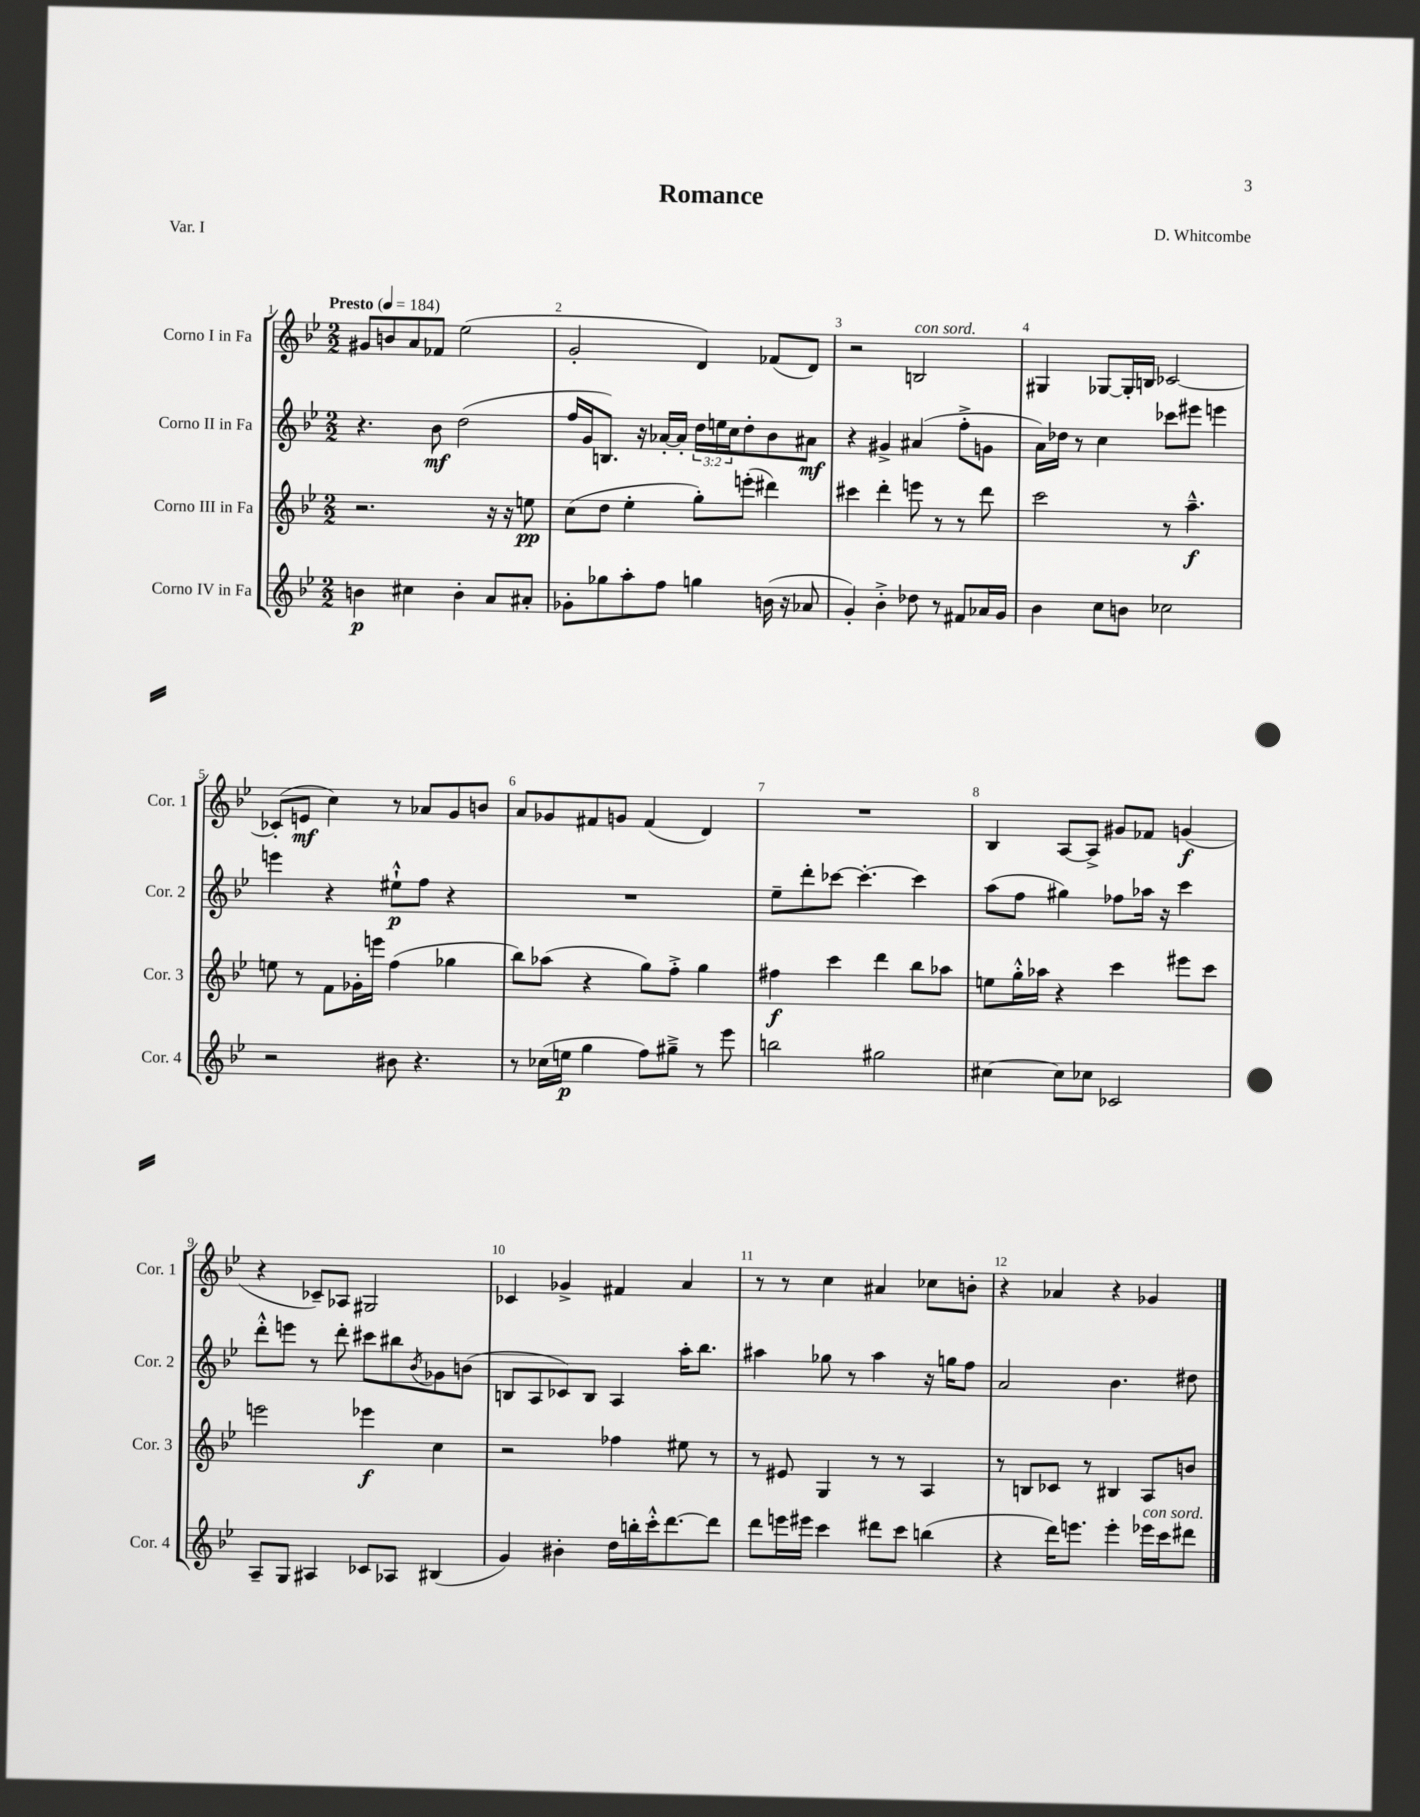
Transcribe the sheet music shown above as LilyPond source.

\header { title = "Romance" composer = "D. Whitcombe" piece = "Var. I" }
<<
\new StaffGroup <<
\new Staff = "s0" \with { instrumentName = "Corno I in Fa" shortInstrumentName = "Cor. 1" } {
    \clef treble \key bes \major \numericTimeSignature \time 2/2 \tempo "Presto" 4 = 184
    gis'8 b'8 a'8 fes'8 ees''2( |
    g'2-. d'4) fes'8( d'8) |
    r2 b2^\markup { \italic "con sord." } |
    gis4 ges8~ ges16-. b16 ces'2~ |
    ces'8-.( e'8\mf c''4) r8 aes'8 g'8 b'8 |
    a'8 ges'8 fis'8 g'8 fis'4( d'4) |
    R1 |
    bes4 a8~ a8-> gis'8 fes'8 g'4\f( |
    r4 ces'8--) aes8 gis2 |
    ces'4 ges'4-> fis'4 a'4 |
    r8 r8 c''4 ais'4 ces''8 b'8-. |
    r4 aes'4 r4 ges'4 \bar "|." |
}
\new Staff = "s1" \with { instrumentName = "Corno II in Fa" shortInstrumentName = "Cor. 2" } {
    \clef treble \key bes \major \numericTimeSignature \time 2/2 \override Staff.TupletNumber.text = #tuplet-number::calc-fraction-text
    r4. bes'8\mf d''2( |
    f''16 g'16 b8.) r16 aes'16~-. aes'16-. \tuplet 3/2 { d''16 e''16 c''16 } d''8-. bes'8 ais'8\mf |
    r4 gis'4-> ais'4( f''8-.-> g'8 |
    a'16) des''16 r8 c''4 ces'''8 eis'''8 e'''4 |
    e'''4 r4 eis''8-!-^\p f''8 r4 |
    R1 |
    ees''8-- d'''8-. ces'''8~ ces'''4.~-. ces'''4 |
    a''8( f''8 gis''4) fes''8 aes''16 r16 c'''4 |
    d'''8-.-^ e'''8 r8 d'''8-. cis'''8 bis''8 \acciaccatura { bes'8 } ges'8 b'8( |
    b8 a8 ces'8) b8 a4 a''16-. bes''8. |
    ais''4 ges''8 r8 ais''4 r16 g''16 f''8 |
    a'2 bes'4. dis''8 \bar "|." |
}
\new Staff = "s2" \with { instrumentName = "Corno III in Fa" shortInstrumentName = "Cor. 3" } {
    \clef treble \key bes \major \numericTimeSignature \time 2/2
    r2. r16 r16 e''8\pp |
    c''8( d''8 ees''4-. g''8-.) e'''8-.( dis'''4) |
    cis'''4 d'''4-. e'''8 r8 r8 d'''8 |
    c'''2 r8 a''4.---^\f |
    e''8 r8 f'8 ges'16-. e'''16 f''4( ges''4 |
    bes''8) aes''8( r4 g''8) f''8-.-> g''4 |
    fis''4\f c'''4 d'''4 bes''8 aes''8 |
    e''8 g''16-.-^ aes''16 r4 c'''4 eis'''8 c'''8 |
    e'''2 ees'''4\f c''4 |
    r2 fes''4 eis''8 r8 |
    r8 eis'8 g4 r8 r8 a4 |
    r8 b8 ces'8 r8 bis4 a8 b'8 \bar "|." |
}
\new Staff = "s3" \with { instrumentName = "Corno IV in Fa" shortInstrumentName = "Cor. 4" } {
    \clef treble \key bes \major \numericTimeSignature \time 2/2
    b'4\p cis''4 b'4-. a'8 ais'8-. |
    ges'8-. ges''8 a''8-. f''8 g''4 b'16( r16 aes'8 |
    g'4-.) bes'4-.-> des''8 r8 fis'8 aes'16 g'16 |
    bes'4 c''8 b'8 ces''2 |
    r2 bis'8 r4. |
    r8 ces''16( e''16\p g''4 f''8) gis''8---> r8 ees'''8 |
    b''2 gis''2 |
    cis''4~ cis''8 ces''8 ces'2 |
    a8-- g8 ais4 ces'8 aes8 bis4( |
    g'4) bis'4-. d''16 b''16-. c'''16-.-^ d'''8.~ d'''8 |
    d'''8 e'''16 eis'''16 c'''4 dis'''8 c'''8 b''4( |
    r4 d'''16) e'''8. e'''4-. ees'''16^\markup { \italic "con sord." } c'''16 dis'''8 \bar "|." |
}
>>
>>
\layout { \context { \Score \override BarNumber.break-visibility = ##(#f #t #t) barNumberVisibility = #all-bar-numbers-visible } }
